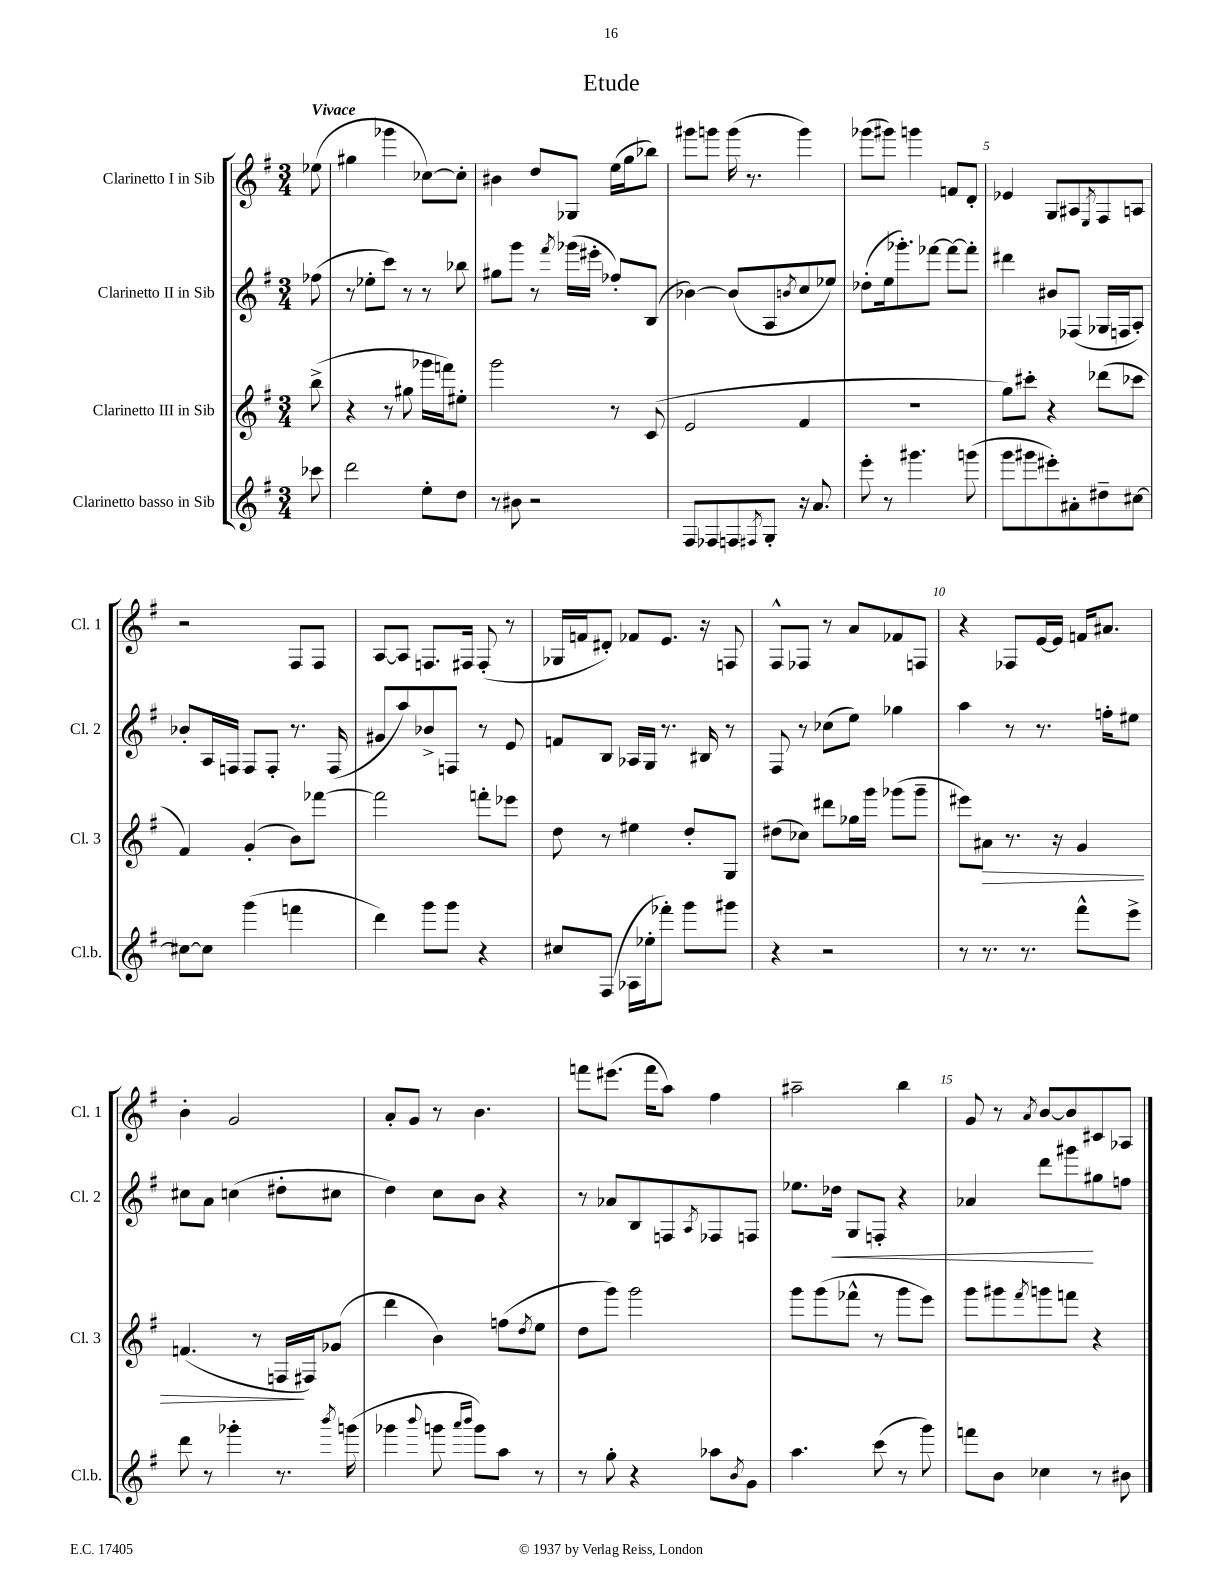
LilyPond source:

\header { title = "Etude" }
<<
\new StaffGroup <<
\new Staff = "s0" \with { instrumentName = "Clarinetto I in Sib" shortInstrumentName = "Cl. 1" } {
    \clef treble \key g \major \numericTimeSignature \time 3/4 \partial 8 \tempo "Vivace"
    ees''8( |
    gis''4 ges'''4 ces''8~) ces''8-. |
    bis'4 d''8 ges8 e''16( g''16 bes''8) |
    gis'''8 g'''8 g'''16( r8. g'''4) |
    ges'''8( gis'''8) g'''4 f'8 d'8-. |
    ees'4 g8 ais8 \acciaccatura { e8 } fis8 a8 |
    r2 fis8 fis8 |
    a8~ a8 f8. fis16 fis8-.( r8 |
    ges16 f'16 dis'8-.) fes'8 e'8. r16 f8 |
    fis8-^ fes8 r8 a'8 fes'8 f8 |
    r4 fes8 e'16~ e'16 f'16 ais'8. |
    b'4-. g'2 |
    a'8-. g'8 r8 b'4. |
    f'''8 eis'''8.( f'''16 a''8) fis''4 |
    ais''2-- b''4 |
    g'8 r8 \acciaccatura { a'8 } b'8~ b'8 cis'8 aes8 \bar "|." |
}
\new Staff = "s1" \with { instrumentName = "Clarinetto II in Sib" shortInstrumentName = "Cl. 2" } {
    \clef treble \key g \major \numericTimeSignature \time 3/4 \partial 8
    fes''8( |
    r8 ees''8-. c'''8) r8 r8 bes''8 |
    gis''8 g'''8 r8 \acciaccatura { fis'''8 } ges'''16( eis'''16-. fes''8-.) b8( |
    bes'4~) bes'8( a8 \acciaccatura { b'8 } c''8 ees''8) |
    des''8-.( e''16 ges'''8.-.) fes'''8~ fes'''8~ fes'''8-. |
    dis'''4 bis'8 fes8( ges16 f16 a8-.) |
    bes'8-. a16 f16 f8 f8-. r8. f16( |
    gis'8 a''8) bes'8-> f8 r8 e'8 |
    f'8 b8 aes16 g16 r8. bis16 r8 |
    fis8 r8 ces''8( e''8) ges''4 |
    a''4 r8 r8. f''16-. eis''8 |
    cis''8 a'8 c''4( dis''8-. cis''8 |
    d''4) c''8 b'8 r4 |
    r8 aes'8 b8 f8 \acciaccatura { a8 } fes8 f8 |
    ees''8. des''16\< g8 f8-. r4 |
    aes'4 d'''8 gis'''8\! gis''8 f''8 \bar "|." |
}
\new Staff = "s2" \with { instrumentName = "Clarinetto III in Sib" shortInstrumentName = "Cl. 3" } {
    \clef treble \key g \major \numericTimeSignature \time 3/4 \partial 8
    b''8->( |
    r4 r8 gis''8 ges'''16 f'''16) eis''8-. |
    g'''2 r8 c'8( |
    e'2 fis'4 |
    R2. |
    g''8) cis'''8-. r4 des'''8( ces'''8 |
    fis'4) g'4-.( b'8) fes'''8~ |
    fes'''2 f'''8-. ees'''8 |
    d''8 r8 eis''4 d''8-. g8 |
    dis''8( ces''8) dis'''8 ges''16 g'''16 ges'''8( ges'''8-- |
    eis'''8) ais'8\> r8. r16 g'4 |
    f'4.( r8 f16\! fis16) ges'8( |
    d'''4 b'4) f''8( \acciaccatura { d''8 } e''8 |
    d''8 g'''8) g'''2 |
    g'''8 g'''8( fes'''8-^ r8 g'''8 e'''8) |
    g'''8 gis'''8 \acciaccatura { fis'''8 } g'''8 f'''8 r4 \bar "|." |
}
\new Staff = "s3" \with { instrumentName = "Clarinetto basso in Sib" shortInstrumentName = "Cl.b." } {
    \clef treble \key g \major \numericTimeSignature \time 3/4 \partial 8
    ces'''8 |
    d'''2 e''8-. d''8 |
    r8 bis'8 r2 |
    fis8 fes8 f8 \acciaccatura { fis8 } g8-. r16 a'8. |
    e'''8-. r8 gis'''4. g'''8( |
    g'''8 gis'''8 eis'''8-.) ais'8-. dis''8-- cis''8~ |
    cis''8~ cis''8 g'''4( f'''4 |
    d'''4) g'''8 g'''8 r4 |
    cis''8 fis8( aes16 ees''16-. fes'''8-.) g'''8 gis'''8 |
    r4 r2 |
    r8 r8. r8. fis'''8-^ e'''8-> |
    d'''8 r8 ges'''4-. r8. \acciaccatura { b'''8 } g'''16( |
    ges'''4 \appoggiatura { b'''8 } g'''8 \grace { a'''16 b'''16 } g'''8) a''8 r8 |
    r8 g''8-. r4 aes''8 \acciaccatura { b'8 } g'8 |
    a''4. c'''8( r8 g'''8) |
    f'''8 b'8 ces''4 r8 bis'8 \bar "|." |
}
>>
>>
\layout { \context { \Score \override BarNumber.break-visibility = ##(#f #t #t) barNumberVisibility = #(every-nth-bar-number-visible 5) } }
